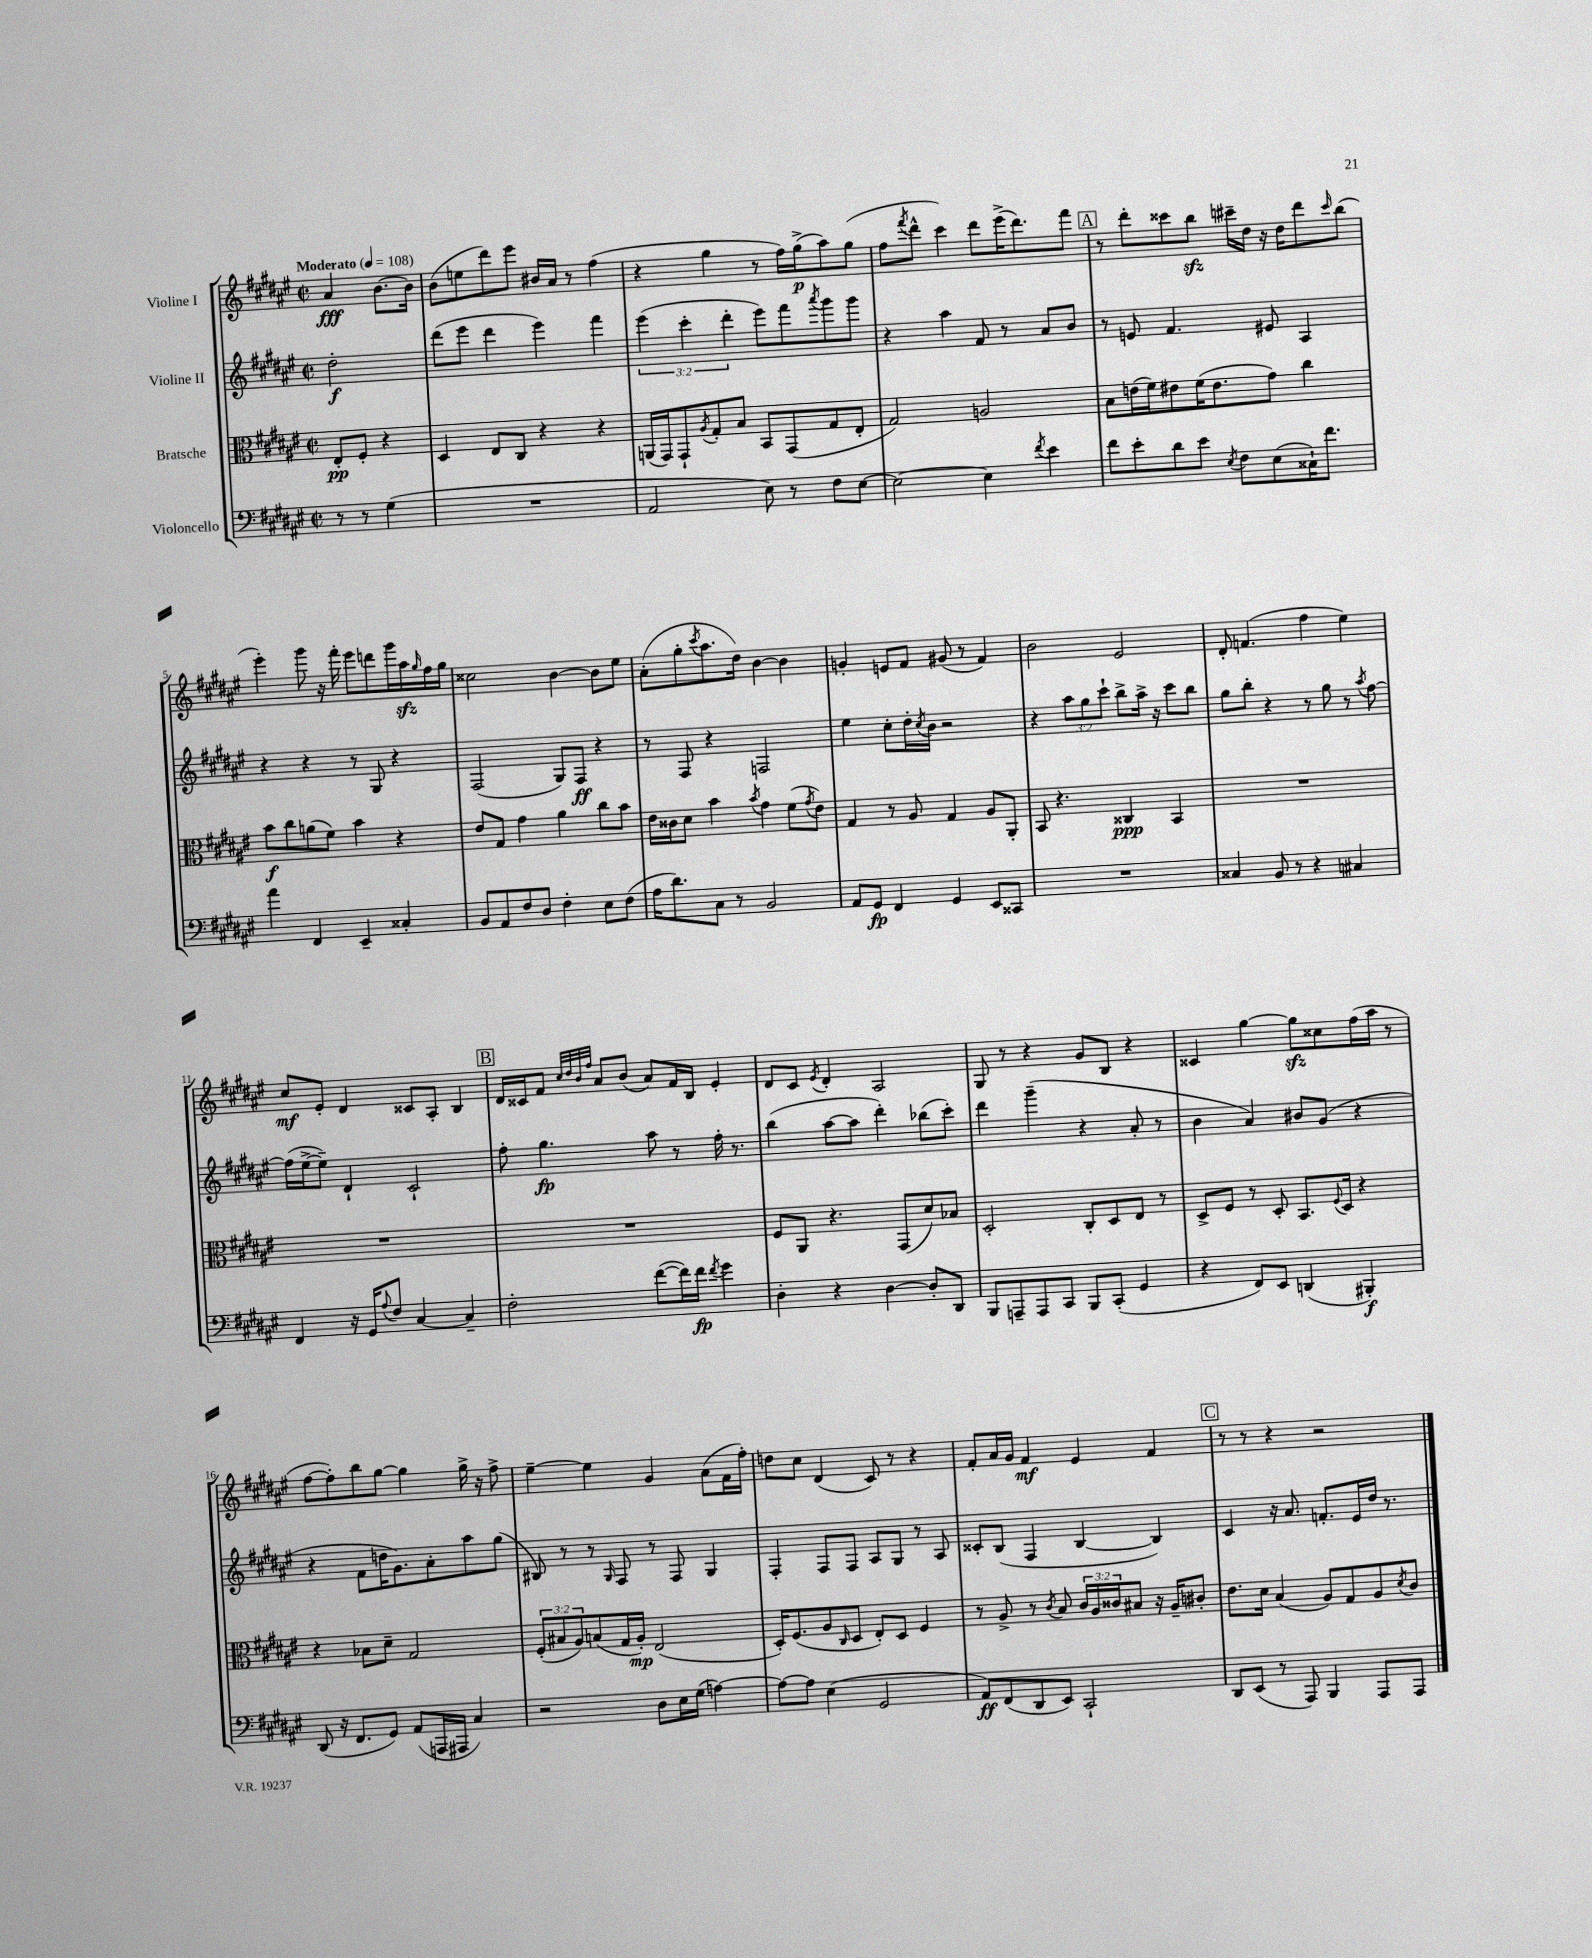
<<
\new StaffGroup <<
\new Staff = "s0" \with { instrumentName = "Violine I" } {
    \clef treble \key fis \major \defaultTimeSignature \time 2/2 \partial 2 \tempo "Moderato" 4 = 108
    ais'4\fff b'8.~ b'16 |
    b'8( e''8 dis'''8) eis'''8 bis'16 ais'16 r8 fis''4( |
    r4 gis''4 r8 fis''16) gis''16->\p( ais''8) gis''8( |
    fis''8 \acciaccatura { fis'''8 } dis'''8-^ cis'''4) dis'''8 eis'''16->( dis'''8.) fis'''8 |
    \mark \markup { \box "A" } r8 dis'''8-. cisis'''8 b''8\sfz cis'''16-- dis''16 r16 dis''16 dis'''8 \grace { cis'''16 } b''8( |
    eis'''4-.) gis'''8 r16 fis'''16-. eis'''8 d'''8 gis'''16 ais''16\sfz \grace { gis''16 } fis''16 gis''16 |
    cisis''2 b'4~ b'8 eis''8 |
    ais'8-.( gis''8-. \acciaccatura { cis'''8 } ais''8. dis''16) b'4~ b'4 |
    g'4-. e'8 fis'8 gis'8( r8 fis'4) |
    b'2 eis'2 |
    dis'8-. f'4.( fis''4 eis''4) |
    cis''8\mf eis'8-. dis'4 cisis'8 ais8-. b4 |
    \mark \markup { \box "B" } dis'16 cisis'16 fis'8 \grace { cis''32 dis''32 b'32 fis''32 } ais'8 b'8( ais'8) fis'16 b16 eis'4-. |
    dis'8 cis'8 \acciaccatura { eis'8 } dis'4-. ais2 |
    gis8 r8 r4 gis'8 b8 r4 |
    cisis'4 gis''4~ gis''8\sfz cisis''8 fis''16( ais''16 r8 |
    fis''8~ fis''8-.) b''8 gis''8~ gis''4 gis''16-> r16 fis''8-> |
    eis''4~-- eis''4 gis'4 ais'8( fis'16 fis''16-.) |
    d''8 cis''8 dis'4( cis'8) r8 r4 |
    fis'8-. ais'16 gis'16 fis'4\mf eis'4 fis'4 |
    \mark \markup { \box "C" } r8 r8 r4 r2 \bar "|." |
}
\new Staff = "s1" \with { instrumentName = "Violine II" } {
    \clef treble \key fis \major \defaultTimeSignature \time 2/2 \override Staff.TupletNumber.text = #tuplet-number::calc-fraction-text \partial 2
    dis''2-.\f |
    dis'''8( eis'''8 dis'''4 eis'''4) fis'''4 |
    \tuplet 3/2 { eis'''4( cis'''4-. dis'''4-. } eis'''8) fis'''8 \acciaccatura { ais'''8 } gis'''8 gis'''8 |
    r4 ais''4 fis'8 r8 ais'8 b'8 |
    \mark \markup { \box "A" } r8 e'8 fis'4. eis'8 ais4 |
    r4 r4 r8 gis8 r4 |
    fis2( gis8) fis8\ff r4 |
    r8 fis8 r4 f2 |
    eis''4 cis''8-. dis''16-. \acciaccatura { cis''8 } b'16 r2 |
    r4 \tuplet 3/2 { ais''8 gis''8 cis'''8-! } b''8-> ais''16-> r16 cis'''8 b''8 |
    gis''8 b''8-. r4 r8 gis''8 r8 \acciaccatura { ais''8 } fis''8~ |
    fis''16( eis''16~-> eis''8--) dis'4-! cis'2-! |
    \mark \markup { \box "B" } fis''8-. gis''4.\fp ais''8 r8 fis''16-. r8. |
    b''4( ais''8~ ais''8 dis'''4-.) bes''8( cis'''8-.) |
    dis'''4 gis'''4--( r4 ais'8-. r8 |
    b'4 ais'4) bis'8 gis'8( r4 |
    r4 fis'8 d''16 gis'8.) ais'8-. ais''8 gis''8( |
    bis8) r8 r8 \grace { gis16 } fis8 r8 fis8 gis4 |
    fis4-. fis8 fis8 ais8 gis8 r8 ais8 |
    cisis'8-. b8( fis4 b4~ b4) |
    \mark \markup { \box "C" } cis'4 r16 ais'8. f'8.-. eis'16 dis''16 r8. \bar "|." |
}
\new Staff = "s2" \with { instrumentName = "Bratsche" } {
    \clef alto \key fis \major \defaultTimeSignature \time 2/2 \override Staff.TupletNumber.text = #tuplet-number::calc-fraction-text \partial 2
    eis8-.\pp fis8-. r4 |
    dis4 eis8 cis8 r4 r4 |
    a,16( gis,16) gis,8-! \acciaccatura { ais8 } gis8-. b8 b,8 gis,8( gis8 eis8-. |
    gis2) a2 |
    \mark \markup { \box "A" } b8 e'16( fis'16) eis'8 fis'16( eis'8. gis'8) cis''4 |
    b'8\f cis''8 a'8( fis'8) b'4 r4 |
    eis'8 gis8 gis'4 ais'4 cis''8 b'8 |
    eis'16 cisis'16 dis'8 b'4 \acciaccatura { b'8 } gis'4 fis'8( \acciaccatura { gis'8 } eis'8) |
    gis4 r8 ais8 gis4 ais8 ais,8-. |
    b,8 r4. cisis4\ppp b,4 |
    R1 |
    R1 |
    \mark \markup { \box "B" } R1 |
    fis8 ais,8 r4. gis,8( dis'8) bes8 |
    dis2-. cis8-. dis8 eis8 r8 |
    dis8-> fis8 r8 dis8-. b,8. \appoggiatura { fis8 } dis16 r4 |
    r4 bes8 dis'8-- gis2 |
    \tuplet 3/2 { fis8-.( bis8 ais8) } b8( gis16 ais16-.\mp) eis2( |
    dis16-.) fis8.( ais8 \grace { cis16 } dis8 eis8-.) dis8 fis4 |
    r8 ais8-> r8 \acciaccatura { cis'8 } b8 \tuplet 3/2 { cis'16 ais16 cisis'16 } bis8 r16 ais16-- cis'8-. |
    \mark \markup { \box "C" } eis'8. dis'16 b4( ais8) gis8 ais8 \acciaccatura { dis'8 } cis'8 \bar "|." |
}
\new Staff = "s3" \with { instrumentName = "Violoncello" } {
    \clef bass \key fis \major \defaultTimeSignature \time 2/2 \partial 2
    r8 r8 gis4( |
    R1 |
    ais,2 eis8) r8 fis8 eis8~ |
    eis2~ eis4 \acciaccatura { fis'8 } eis'4 |
    \mark \markup { \box "A" } fis'8 eis'8-. dis'8 eis'8 \acciaccatura { eis8 } fis8 eis8( cisis16-!) fis'8. |
    ais'4 fis,4 eis,4-- cisis4-. |
    b,8 ais,8 fis8 dis8 fis4-. eis8 fis8( |
    ais16 dis'8.) cis8 r8 b,2 |
    ais,8 gis,8\fp fis,4 gis,4 eis,8 cisis,8 |
    R1 |
    cisis4 b,8 r8 r4 cis4 |
    fis,4 r16 gis,16 \appoggiatura { ais8 } fis8 cis4~ cis4-- |
    \mark \markup { \box "B" } fis2-. fis'8~( fis'16) fis'16\fp \acciaccatura { fis'8 } gis'4 |
    dis4-. r4 dis4~ dis8-. dis,8 |
    b,,8 a,,8-- a,,8 cis,8 b,,8 cis,8-.( gis,4 |
    r4 fis,8) eis,8 d,4( bis,,4-.\f) |
    dis,8( r16 fis,8. gis,8) ais,8( a,,16 ais,,16 cis4) |
    r2 dis8 eis16 gis16( a4~) |
    a8~ a8 eis4( gis,2 |
    ais,8\ff) fis,8( dis,8 eis,8) cis,2-! |
    \mark \markup { \box "C" } dis,8 eis,8( r8 ais,,8) b,,4 ais,,8 ais,,8 \bar "|." |
}
>>
>>
